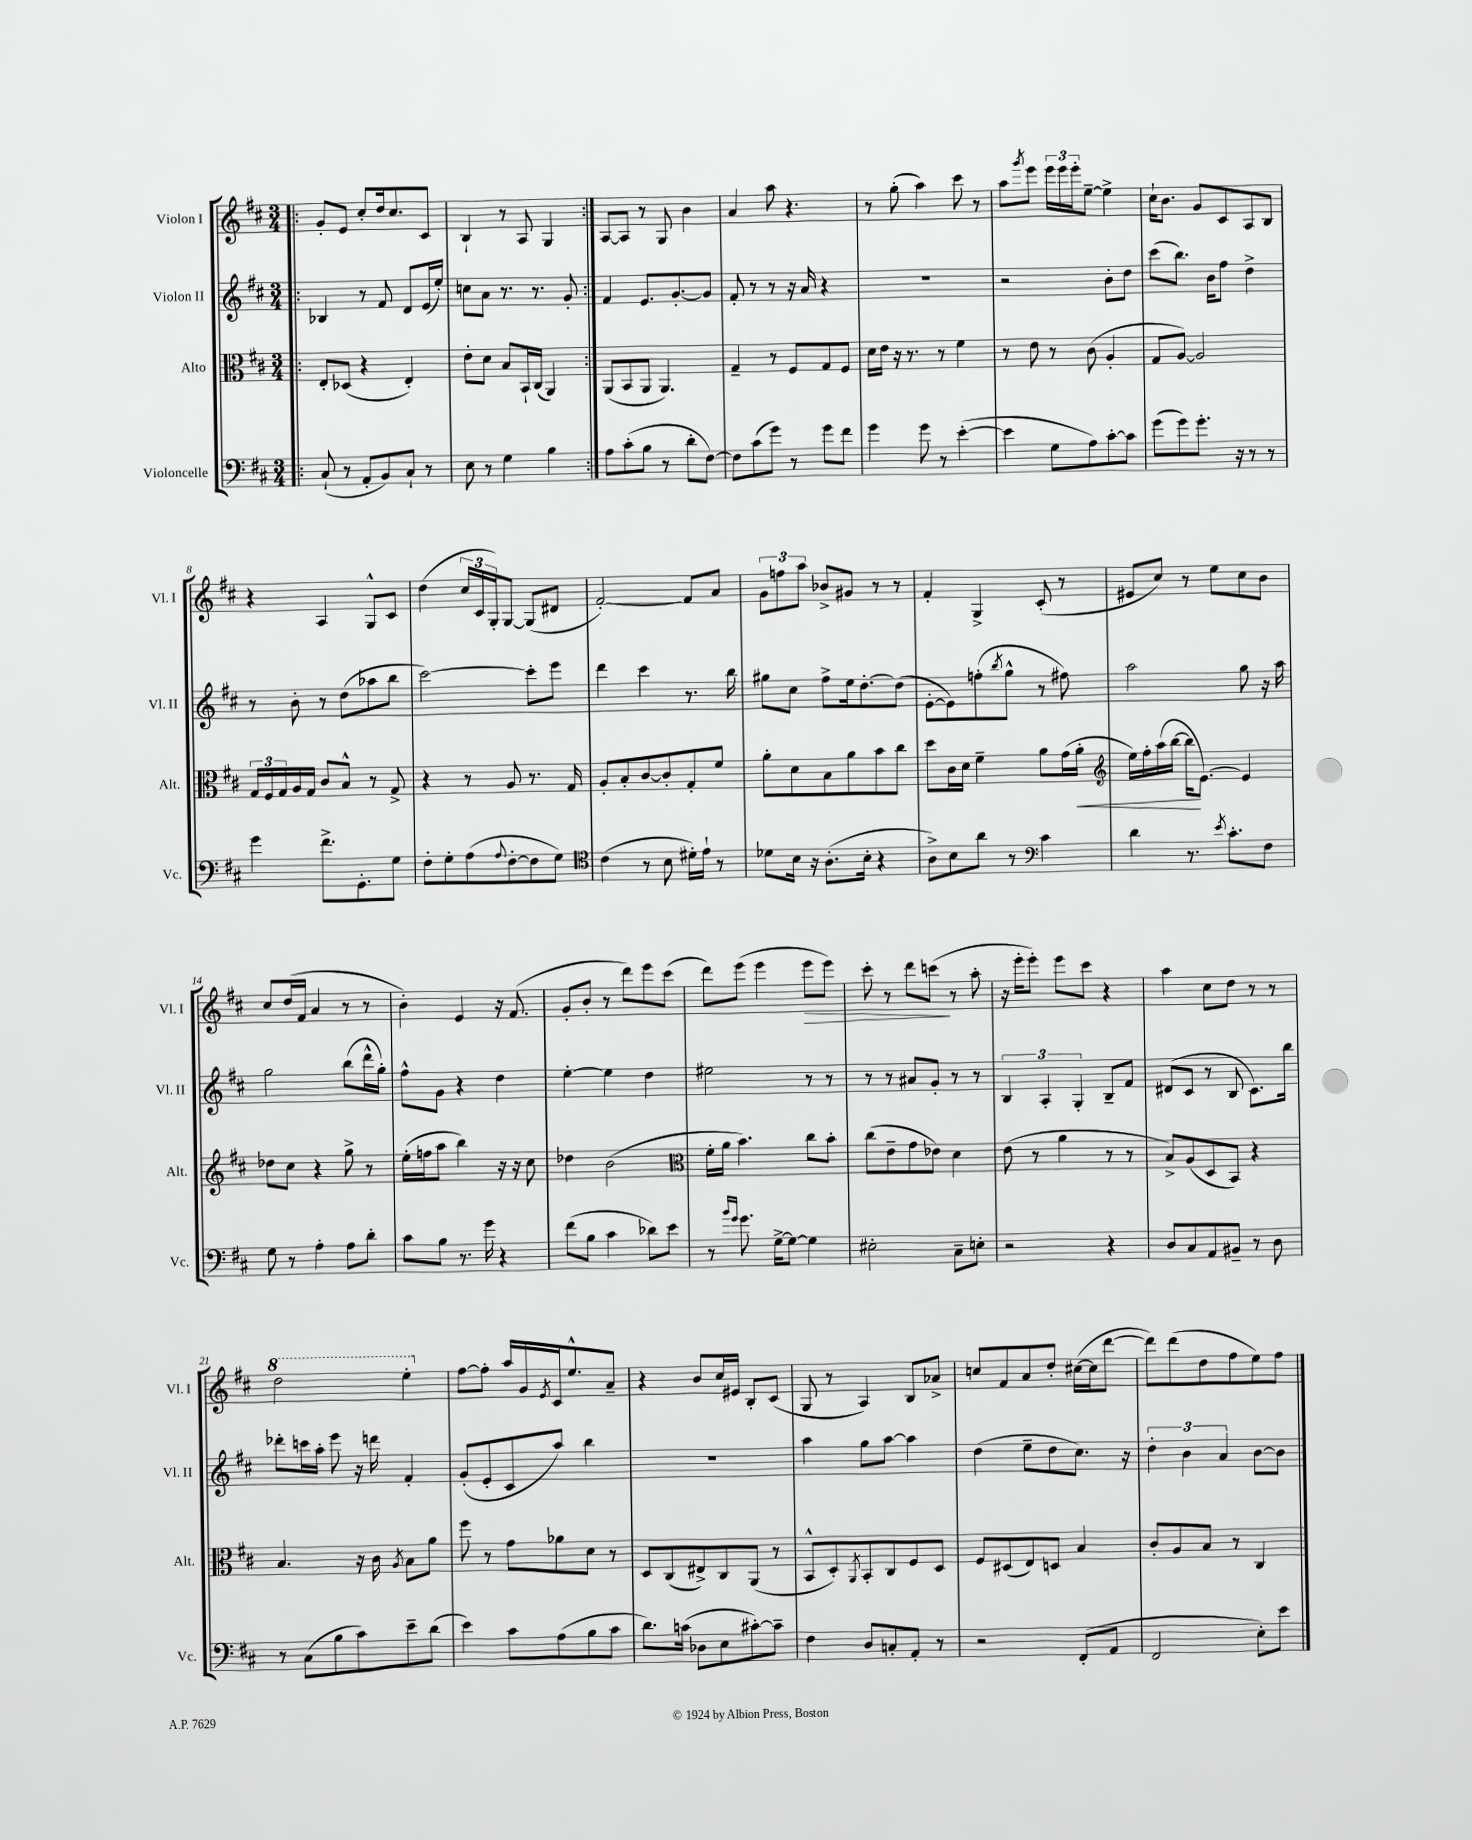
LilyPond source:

<<
\new StaffGroup <<
\new Staff = "s0" \with { instrumentName = "Violon I" shortInstrumentName = "Vl. I" } {
    \clef treble \key d \major \numericTimeSignature \time 3/4
    \repeat volta 2 { \bar ".|:" g'8-. e'8 cis''8-. d''16 cis''8. cis'8 |
    b4-! r8 a8 g4 | }
    a8~ a8 r8 g8 b'4 |
    a'4 a''8 r4. |
    r8 g''8-.( a''4) cis'''8 r8 |
    a''8 \acciaccatura { g'''8 } e'''8 \tuplet 3/2 { e'''16 e'''16 e'''16-. } e''8~-- e''4-> |
    cis''16-! b'8. g'8 cis'8 a8 b8 |
    r4 a4 g8-^ cis'8 |
    d''4( \tuplet 3/2 { cis''16 cis'16 g16-.) } g8~ g8( dis'8 |
    fis'2~-.) fis'8 a'8 |
    \tuplet 3/2 { g'8 f''8 a''8 } bes'8-> gis'8 r8 r8 |
    fis'4-. g4-> cis'8-.( r8 |
    eis'8 cis''8) r8 e''8 cis''8 b'8 |
    cis''8 d''16( fis'16 a'4 r8 r8 |
    b'4-.) e'4 r16 fis'8.( |
    g'8-. b'8-. r8 d'''8) e'''8 cis'''8( |
    d'''8) e'''8( e'''4 e'''8\> e'''8) |
    cis'''8-. r8 d'''8 c'''8\!( r8 a''8-. |
    r16 e'''16-. e'''8-.) e'''8 cis'''8 r4 |
    a''4 cis''8 d''8 r8 r8 |
    \ottava #1 d'''2 e'''4-. \ottava #0 |
    fis''8~ fis''8-. a''16 g'16 \acciaccatura { e'8 } cis'16 e''8.-^ a'8-- |
    r4 b'8 cis''16 eis'16 b8-. cis'8( |
    g8 r8 a4) b8 aes'8-> |
    c''8 fis'8 a'8 d''8-. cis''16~( cis''16 d'''8~ |
    d'''8) d'''8( d''8 fis''8 e''8) fis''8 \bar "|." |
}
\new Staff = "s1" \with { instrumentName = "Violon II" shortInstrumentName = "Vl. II" } {
    \clef treble \key d \major \numericTimeSignature \time 3/4
    \repeat volta 2 { \bar ".|:" bes4 r8 fis'8 d'8 e'16( e''16-.) |
    c''8 a'8 r8. r8. g'8-. | }
    fis'4 e'8. g'8.~-. g'8 |
    fis'8-. r8 r8 r16 a'16 r4 |
    R2. |
    r2 b'8-. d''8 |
    cis'''8( b''8.) b'16 fis''8 d''4-> |
    r8 b'8-. r8 d''8( aes''8 b''8 |
    cis'''2~) cis'''8-. e'''8 |
    d'''4 cis'''4 r8. b''16 |
    gis''8 cis''8 fis''8-> e''16 d''8.~-. d''8( |
    e'8~-. e'8) f''8-.( \acciaccatura { b''8 } g''8-^ r8 fis''8) |
    a''2 g''8 r16 a''16 |
    g''2 b''8( d'''16-^ g''16-.) |
    fis''8-^ g'8 r4 d''4 |
    e''4~-. e''4 d''4 |
    eis''2 r8 r8 |
    r8 r8 ais'8 g'8-. r8 r8 |
    \tuplet 3/2 { b4 a4-. g4-. } b8-- fis'8 |
    dis'8( cis'8 r8 b8 cis'8.) b''16 |
    des'''8-. c'''16 a''16-. e'''8 r16 d'''16 fis'4-. |
    g'8-.( e'8-. cis'8 a''8) b''4 |
    R2. |
    a''4 g''8 a''8~ a''4 |
    d''4( e''8-- d''8 cis''8.) r16 |
    \tuplet 3/2 { d''4-. b'4 a'4 } b'8~ b'8 \bar "|." |
}
\new Staff = "s2" \with { instrumentName = "Alto" shortInstrumentName = "Alt." } {
    \clef alto \key d \major \numericTimeSignature \time 3/4
    \repeat volta 2 { \bar ".|:" e8-. des8( r4 e4-.) |
    e'8-. d'8 b8 b,16-! cis16( a,4) | }
    a,8( b,8 a,8 a,4.) |
    g4-- r8 fis8 g8 fis8 |
    d'16 e'16 r16 r8. r8 fis'4 |
    r8 e'8 r8 cis'8( a4-. |
    g8 a8~) a2 |
    \tuplet 3/2 { g16 fis16 g16 } a16 g16 cis'8 b8-^ r8 g8-> |
    r4 r8 a8 r8. g16 |
    a8-. b8-. cis'8~ cis'8-. g8-. fis'8 |
    a'8-. d'8 b8 a'8 b'8 cis''8 |
    d''8 cis'16 d'16 fis'4-- a'8 g'16( a'16-.\< |
    \clef treble e''16) fis''16-. a''16( b''16~ b''16\! e'8.~) e'4 |
    des''8 cis''8 r4 g''8-> r8 |
    e''16-.( f''16 a''8 b''4) r16 r16 cis''8 |
    des''4 b'2( |
    \clef alto fis'16-. a'16 b'4.) cis''8 b'8-. |
    cis''8( e'8-- g'8 ees'8) d'4 |
    e'8( r8 a'4 r8 r8 |
    b8->) a8( d8 b,8) r4 |
    b4. r16 cis'16 \acciaccatura { a8 } b8 a'8 |
    fis''8 r8 g'8 aes'8 d'8 r8 |
    d8 cis8( eis8->) cis8 a,8( r8 |
    b,8-^ d8-.) \acciaccatura { a,8 } b,8-. cis8 fis8 d8 |
    fis8 dis8( e8) d8 b4 |
    cis'8-. a8 b8 r8 cis4 \bar "|." |
}
\new Staff = "s3" \with { instrumentName = "Violoncelle" shortInstrumentName = "Vc." } {
    \clef bass \key d \major \numericTimeSignature \time 3/4
    \repeat volta 2 { \bar ".|:" cis8-!( r8 a,8-. b,8) cis8-! r8 |
    e8 r8 g4 b4 | }
    a8 cis'8-.( b8 r8 d'8-. fis8~) |
    fis8 cis'8( g'8) r8 g'8 fis'8 |
    g'4 g'8 r8 e'4~-.( |
    e'4 g8 a8) cis'8~-. cis'8 |
    g'8( g'8) g'8.-. r16 r8 r8 |
    g'4 fis'8.-> g,8.-. g8 |
    fis8-. g8-. a8( \appoggiatura { a8 } fis8~-. fis8 g8) |
    \clef tenor cis'4( r8 b8 dis'16-.) e'16-! r8 |
    des'8 b16 r16 a8.-.( b16-. r4 |
    a8->) b8 a'8 r8 \clef bass cis'4 |
    d'4 r8. \acciaccatura { e'8 } cis'8.-. fis8 |
    g8 r8 a4-. a8 d'8-. |
    cis'8 b8 r8. g'16 r4 |
    fis'8( b8 cis'4 des'8) e'8 |
    r8 \grace { b'16 g'16 } g'8. g16~-> g8~ g4 |
    eis2-. cis8-- e8-. |
    r2 r4 |
    d8 cis8 a,8 bis,8-- r8 d8 |
    r8 cis8( b8 cis'8) e'8-- d'8( |
    e'4) cis'8 a8( b8 cis'8 |
    d'8.) c'16( des8 e8 cis'8~-.) cis'8-- |
    fis4 d8 c8-. a,8-. r8 |
    r2 fis,8-.( a,8 |
    fis,2 e8-.) e'8 \bar "|." |
}
>>
>>
